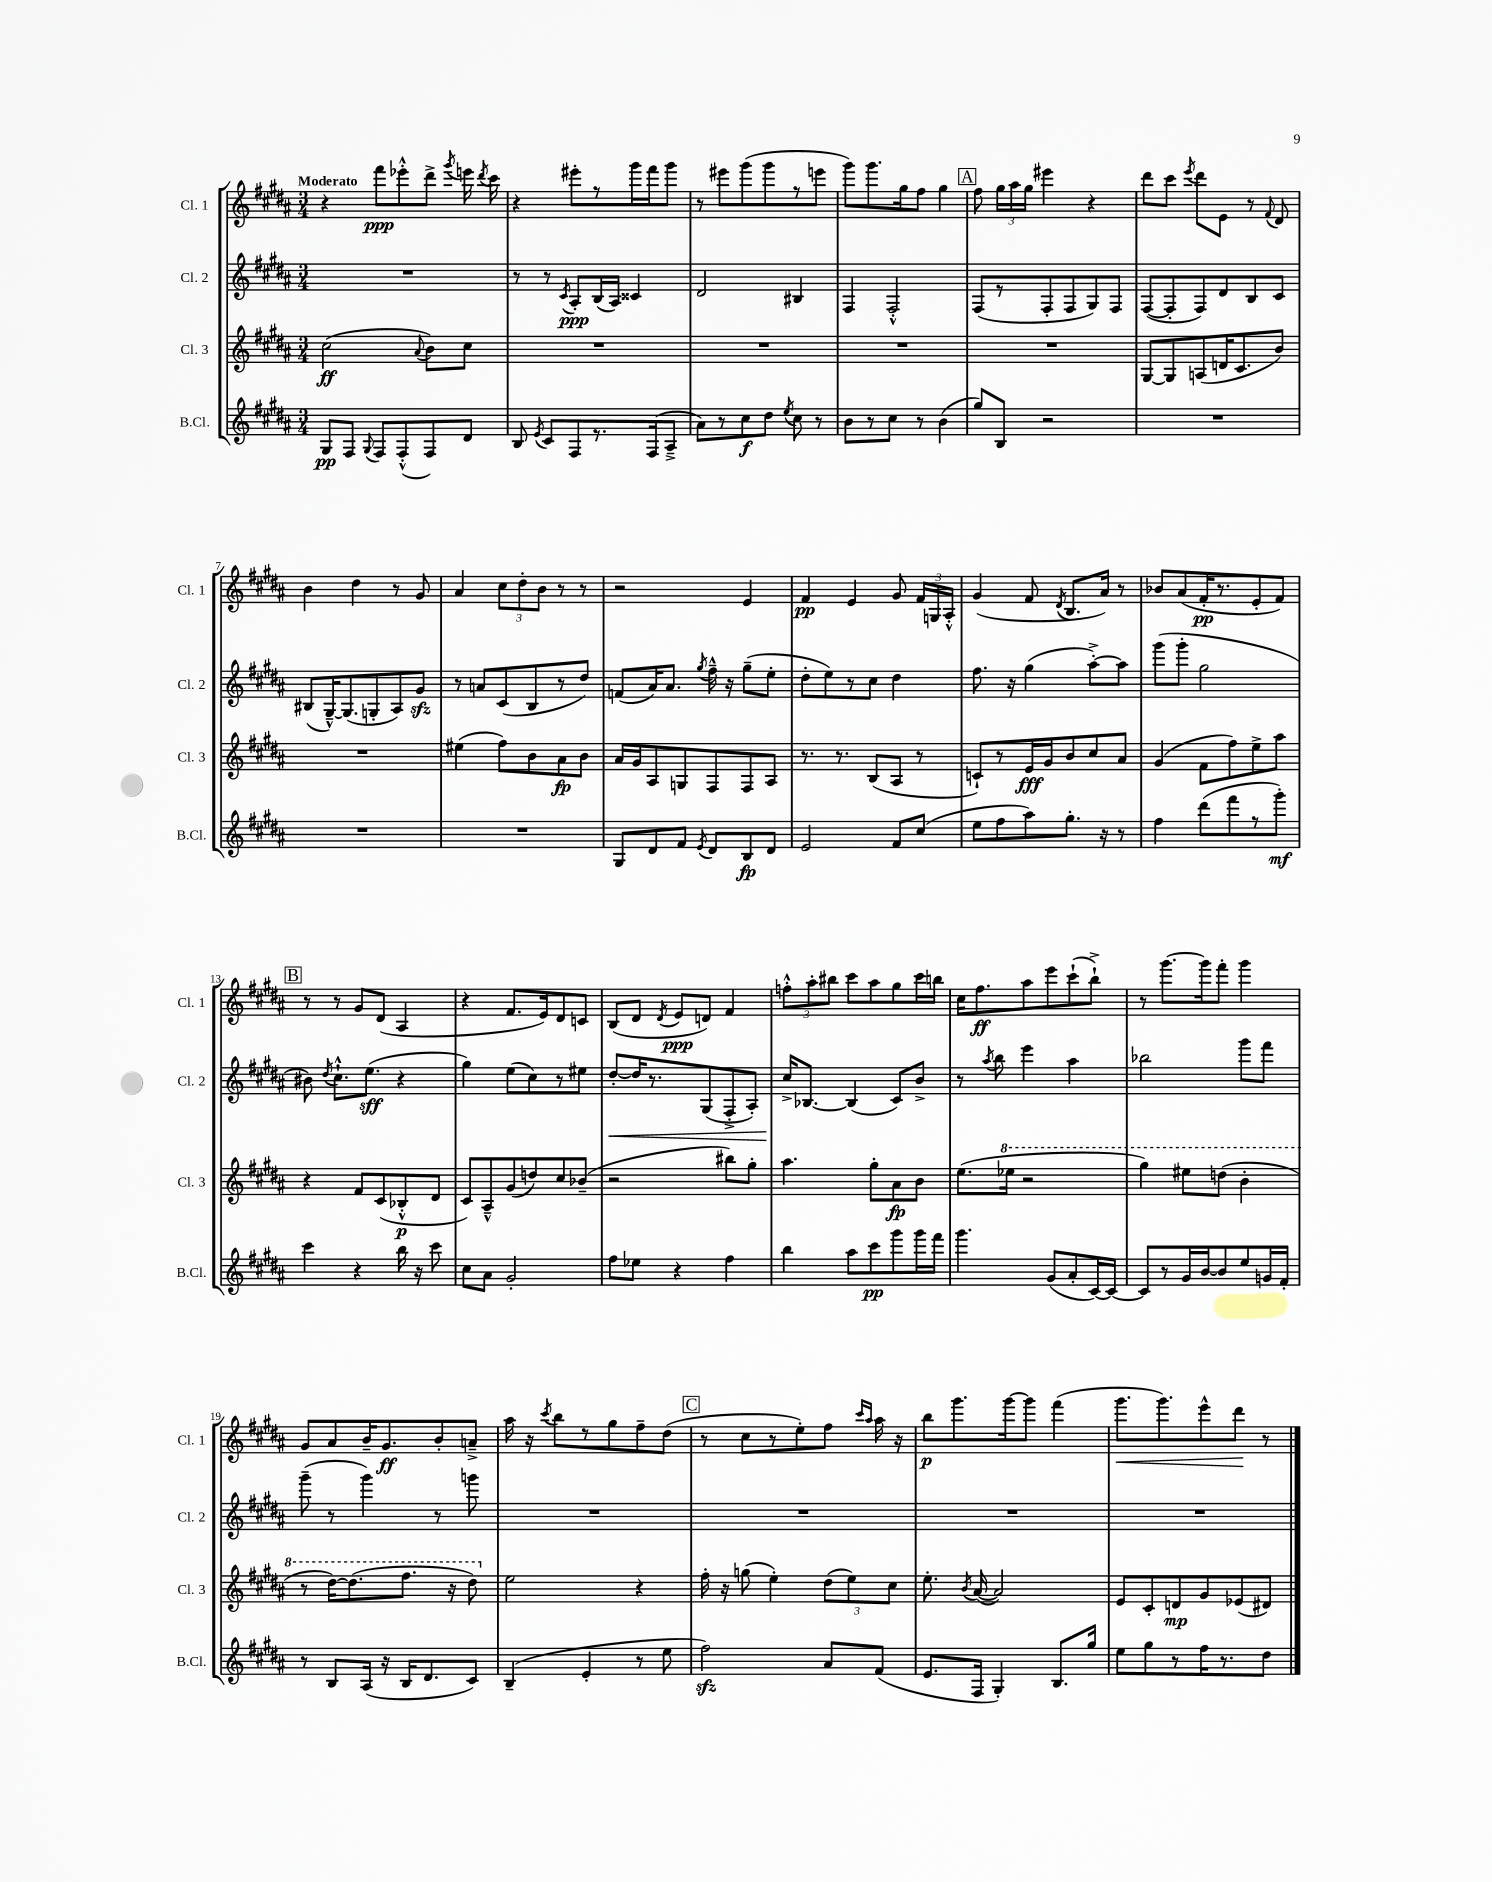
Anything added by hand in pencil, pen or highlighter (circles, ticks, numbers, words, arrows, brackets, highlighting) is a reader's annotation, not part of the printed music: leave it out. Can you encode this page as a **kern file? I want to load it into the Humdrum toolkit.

**kern	**kern	**kern	**kern
*staff4	*staff3	*staff2	*staff1
*clefG2	*clefG2	*clefG2	*clefG2
*k[f#c#g#d#a#]	*k[f#c#g#d#a#]	*k[f#c#g#d#a#]	*k[f#c#g#d#a#]
*M3/4	*M3/4	*M3/4	*M3/4
8G#/L	(2cc#\	2.r	4r
8F#/J	.	.	.
8qqG#/	.	.	.
8F#/L	.	.	8fff#\L
(8F#'^^/	.	.	8eee-'^^\
.	8qqa#/	.	.
8F#/)	8b\L)	.	8ddd#^\J
.	.	.	8qggg#/
8d#/J	8cc#\J	.	16eee\
.	.	.	8qddd#/
.	.	.	16ccc#\
=	=	=	=
8B/	2.r	8r	4r
8qe/	.	.	.
8c#/L	.	8r	.
.	.	8qc#/	.
8F#/	.	8A#'/L	8eee#'\L
8.r	.	(16B/L	8r
.	.	16A#/JJ)	.
.	.	4c##/	16ggg#\L
(16F#/k	.	.	16fff#\J
8A#~^/J	.	.	8ggg#\J
=	=	=	=
8a#\L)	2.r	2d#/	8r
8r	.	.	8eee#\L
8cc#\	.	.	(8ggg#\
8dd#\J	.	.	8ggg#\
8qee/	.	.	.
8cc#\	.	4B#/	8r
8r	.	.	8eee\J
=	=	=	=
8b\L	2.r	4F#/	8ggg#\L)
8r	.	.	8.ggg#\
8cc#\J	.	2F#'^^/	.
.	.	.	16gg#\k
8r	.	.	8ff#\J
(4b\	.	.	4gg#\
=	=	=	=
8gg#/L)	2.r	(8F#/L	8ff#\
8B/J	.	8r	24gg#\LL
.	.	.	24aa#\
.	.	.	24gg#\JJ
2r	.	8F#'/	4eee#\
.	.	8F#/	.
.	.	8G#/)	4r
.	.	8F#/J	.
=	=	=	=
2.r	[8G#/L	([8F#/L	8ddd#\L
.	8G#/]	8F#'/]	8ccc#\J
.	.	.	8qeee/
.	(8A/	8F#/)	8ddd#\L
.	16d/K	8d#/	8e\J
.	8.c#/	.	.
.	.	8B/	8r
.	.	.	8qqf#/
.	8b/J)	8c#/J	8d#/
=	=	=	=
2.r	2.r	(8B#/L	4b\
.	.	[16G#~^^/K)	.
.	.	(8.G#/]	.
.	.	.	4dd#\
.	.	8G'/	.
.	.	8A#/)	8r
.	.	8g#/J	8g#/
=	=	=	=
2.r	(4ee#\	8r	4a#/
.	.	8a/L	.
.	8ff#\L)	(8c#/	12cc#\L
.	.	.	12dd#'\
.	8b\	8B/	.
.	.	.	12b\J
.	8a#\	8r	8r
.	8b\J	8dd#/J)	8r
=	=	=	=
8G#/L	16a#/LL	(8f/L	2r
.	16g#/J	.	.
8d#/	8A#/	16a#/K)	.
.	.	8.a#/J	.
8f#/J	8G/	.	.
8qe/	.	8qgg#/	.
8d#/L	8F#/	16ff#~^^\	.
.	.	16r	.
8B/	8F#/	(8gg#~\L	4e/
8d#/J	8A#/J	8ee'\J	.
=	=	=	=
2e/	8.r	8dd#'\L	4f#/
.	.	8ee\)	.
.	8.r	.	.
.	.	8r	4e/
.	(8B/L	8cc#\J	.
8f#/L	8A#/J	4dd#\	8g#/
(8cc#/J	8r	.	24f#/LL
.	.	.	24G/
.	.	.	24A#'^^/JJ
=	=	=	=
8ee\L	8c`/L)	8.ff#\	(4g#/
8ff#\	8r	.	.
.	.	16r	.
8aa#\)	16e/L	(4gg#\	8f#/
.	16g#/J	.	.
.	.	.	8qd#/
8.gg#'\J	8b/	.	8.B/L
.	8cc#/	[8aa#'^\L)	.
16r	.	.	16a#/Jk)
8r	8a#/J	8aa#\]J	8r
=	=	=	=
4ff#\	(4g#/	(8ggg#\L	8b-/L
.	.	8ggg#'\J	(8a#/
(8ddd#\L	8f#\L	2gg#\	16f#'/K
.	.	.	8.r
8fff#\	8ff#\)	.	.
8r	8ee^\	.	8e'/
8ggg#'\J)	8aa#\J	.	8f#/J)
=	=	=	=
4ccc#\	4r	8b#\)	8r
.	.	8qdd#/	.
.	.	8.cc#`^^\L	8r
4r	8f#/L	.	8g#/L
.	.	(8.ee\J	.
.	(8c#/	.	(8d#/J
16bb\	8B-'^^/	4r	4A#/
16r	.	.	.
8ccc#\	8d#/J	.	.
=	=	=	=
8cc#\L	8c#/L)	4gg#\)	4r
8a#\J	8A#~^^/	.	.
2g#'/	(8g#/	(8ee\L	8.f#/L
.	8dd/)	8cc#\)	.
.	.	.	16e/k)
.	8cc#/	8r	8d#/
.	(8b-~/J	8ee#\J	8c/J
=	=	=	=
8ff#\L	2r	[8dd#'/L	(8B/L
8ee-\J	.	16dd#/]K	8d#/J
.	.	8.r	.
.	.	.	8qd#/
4r	.	.	8e/L
.	.	(8G#/	8d/J)
4ff#\	8bb#\L)	8F#'^/	4f#/
.	8gg#'\J	8A#'/J)	.
=	=	=	=
4bb\	4.aa#\	16cc#^/LK	12ff'^^\L
.	.	[8.B-/J	.
.	.	.	12aa#'\
.	.	.	12bb#\J
8aa#\L	.	(4B-/]	8ccc#\L
8ccc#\	8gg#'\L	.	8aa#\
8ggg#\	8a#\	8c#/L)	8gg#\
16ggg#\L	8b\J	8b^/J	16ccc#\L
16fff#\JJ	.	.	16bb\JJ
=	=	=	=
4.ggg#\	(8.ee\L	8r	16cc#\LK
.	.	.	8.ff#\
.	.	8qaa#/	.
.	.	8bb\	.
.	16eee-\Jk	.	.
.	2r	4eee\	8aa#\
(8g#/L	.	.	8eee\
8a#'/	.	4aa#\	(8ccc#`\
[16c#/L)	.	.	8bb`^\J)
16c#/_JJ	.	.	.
=	=	=	=
8c#/]L	4ggg#\)	2bb-\	8r
8r	.	.	[8.ggg#\L
16g#/L	8eee#\L	.	.
[16b/J	.	.	16ggg#\]k
8b/]	(8ddd\J	.	8fff#'\J
8ee/	4bb'\	8ggg#\L	4ggg#\
16g/L	.	8fff#\J	.
16f#'/JJ	.	.	.
=	=	=	=
8r	8r	(8ggg#~\	8g#/L
8B/L	[16ddd#\LK)	8r	8a#/
.	(8.ddd#\]	.	.
(16A#/Jk	.	4ggg#\)	16b~/K
16r	.	.	8.g#/
16B/LK	8.fff#\J	.	.
8.d#/	.	.	.
.	.	8r	8b'/
.	16r	.	.
8c#/J)	8ddd#\)	8ggg\	8a~^/J
=	=	=	=
(4B~/	2ee\	2.r	16aa#\
.	.	.	16r
.	.	.	8qccc#/
.	.	.	8bb\L
4e'/	.	.	8r
.	.	.	8gg#\
8r	4r	.	8ff#~\
8ee\	.	.	(8dd#\J
=	=	=	=
2ff#\)	16ff#'\	2.r	8r
.	16r	.	.
.	(8gg\	.	8cc#\L
.	4ee'\)	.	8r
.	.	.	8ee'\)
8a#/L	(12dd#\L	.	8ff#\J
.	12ee\)	.	.
.	.	.	16qqccc#/LL
.	.	.	16qqaa#/JJ
(8f#/J	.	.	16aa#\
.	12cc#\J	.	.
.	.	.	16r
=	=	=	=
8.e/L	8.ee'\	2.r	8bb\L
.	.	.	8.ggg#\
.	8qb/	.	.
16F#/Jk	([16a#/	.	.
4G#'/)	2a#/])	.	.
.	.	.	[16ggg#\k
.	.	.	8ggg#\]J
8.B/L	.	.	(4fff#\
16gg#/Jk	.	.	.
=	=	=	=
8ee\L	8e/L	2.r	8.ggg#\L
8gg#\	8c#'/	.	.
.	.	.	8.ggg#\)
8r	8d/	.	.
16ff#\K	8g#/	.	8eee^^\
8.r	.	.	.
.	(8e-/	.	8ddd#\J
8dd#\J	8d#/J)	.	8r
==	==	==	==
*-	*-	*-	*-
